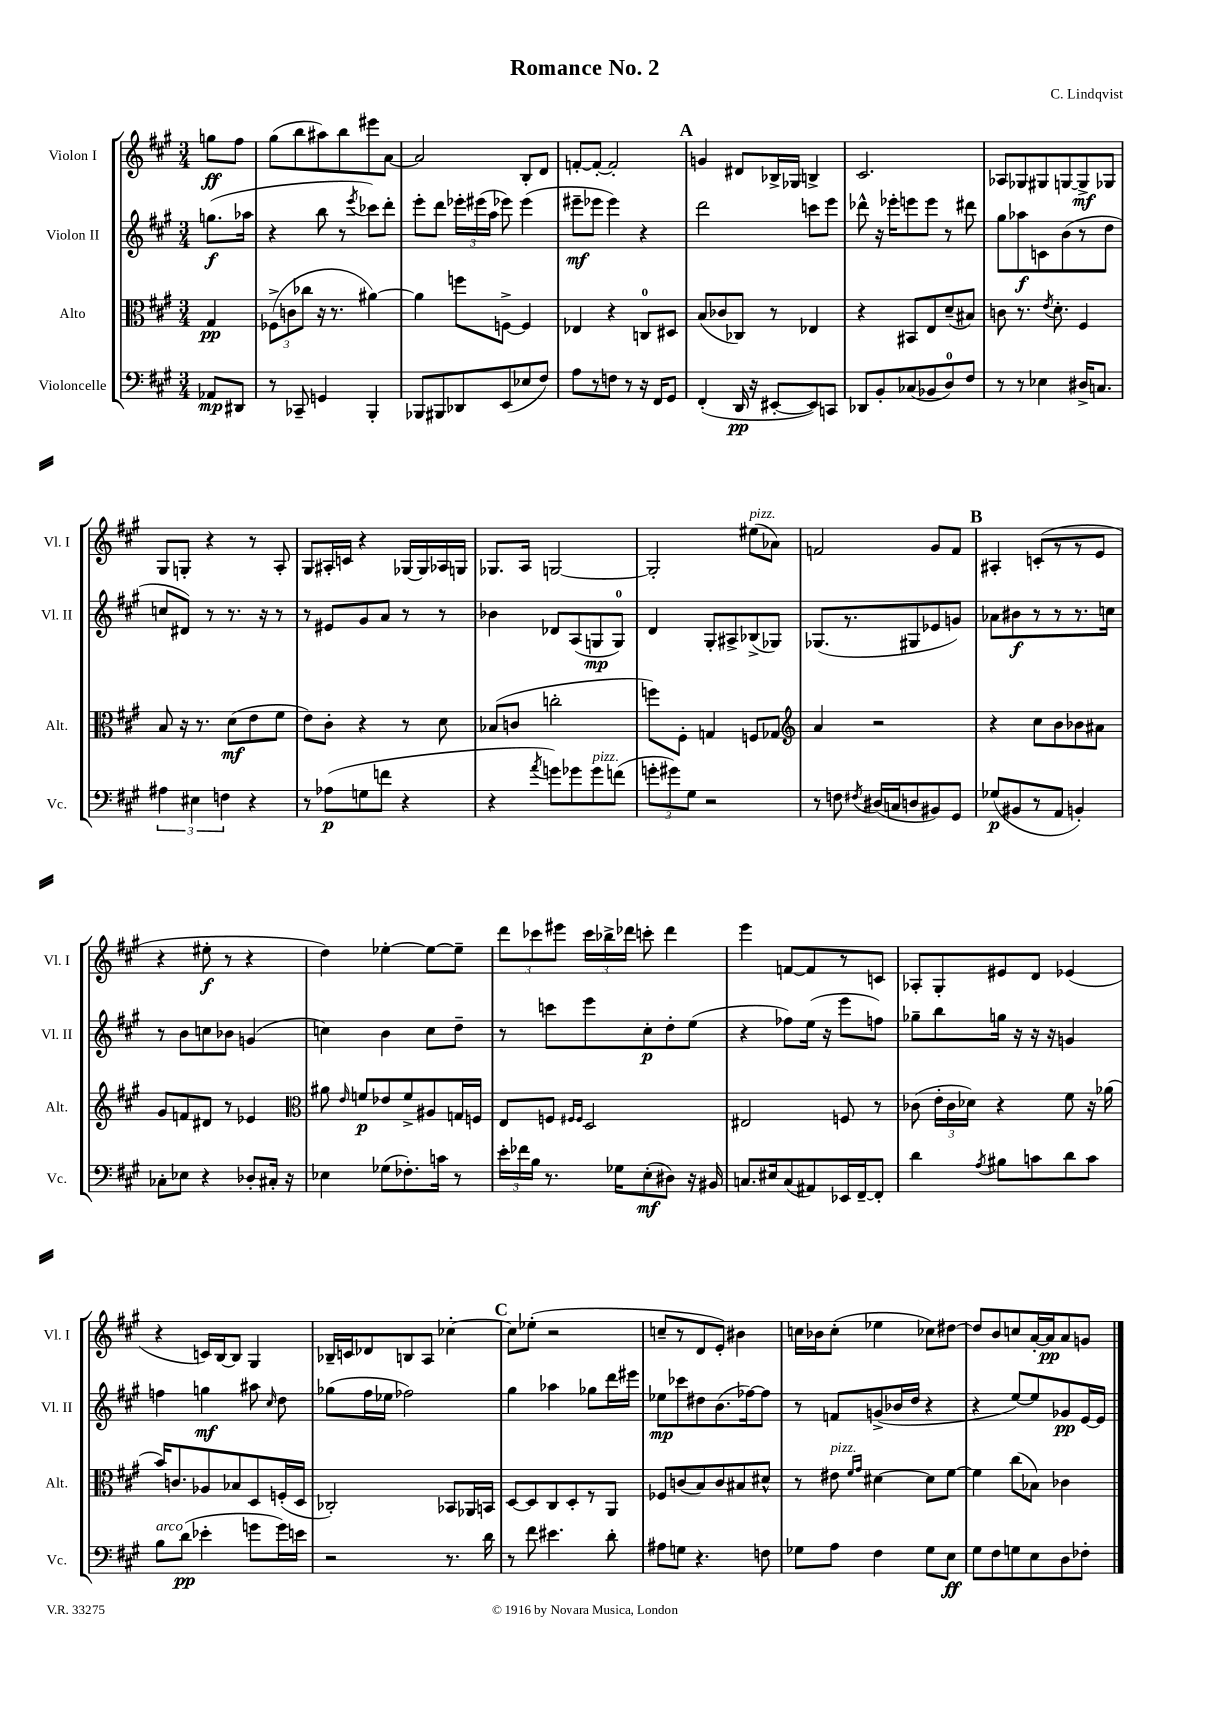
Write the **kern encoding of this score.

**kern	**kern	**kern	**kern
*staff4	*staff3	*staff2	*staff1
*clefF4	*clefC3	*clefG2	*clefG2
*k[f#c#g#]	*k[f#c#g#]	*k[f#c#g#]	*k[f#c#g#]
*M3/4	*M3/4	*M3/4	*M3/4
8AA-/L	4G#/	(8.gg\L	8gg\L
8DD#/J	.	.	8ff#\J
.	.	16aa-\Jk	.
=	=	=	=
8r	(12F-^\L	4r	(8gg#\L
.	12c\	.	.
8CC-~/	.	.	8bb\
.	12cc-\J	.	.
4GG/	16r	8bb\	8aa#\)
.	8.r	.	.
.	.	8r	8bb\
.	.	8qeee/	.
4BBB'/	[4a#\)	8ccc-\L)	8eee#\
.	.	8ddd'\J	[8a\J
=	=	=	=
8BBB-/L	4a#\]	8eee'\L	2a/]
8BBB#/	.	8ddd\J	.
8DD-/	8ff\L	24eee-'\LL	.
.	.	(24eee#\	.
.	.	24aa\JJ	.
(8EE/	[8F^\J	8eee-\)	.
8E-/	4F/]	(4eee-\	8B'/L
8F#/J)	.	.	8d/J
=	=	=	=
8A\L	4E-/	8eee#~\L	[8f'/L
8r	.	8eee-\J	8f'/_J
8F\J	4r	4eee-\)	2f'/]
8r	.	.	.
16r	8C/L	4r	.
16FF#/LK	.	.	.
8GG#/J	8D#/J	.	.
=	=	=	=
(4FF#'/	(8B/L	2ddd\	4g/
.	8c-/	.	.
16DD/	8C-/J)	.	8d#/L
16r	.	.	.
[8EE#'/L	8r	.	16B-^/L
.	.	.	16G-/JJ
8EE#/])	4E-/	8ccc\L	4B^/
8CC/J	.	8eee\J	.
=	=	=	=
8DD-/L	4r	8ddd-^^\	2.c#/
8BB'/	.	16r	.
.	.	16eee-'\LK	.
(8C-/	8BB#/L	8eee\	.
8BB-/	8E/	8eee\J	.
8D/)	(8d~/	8r	.
8F#/J	8B#/J)	8ddd#\	.
=	=	=	=
8r	8c\	8gg#\L	8A-/L
8r	8.r	8aa-\	8G-/
4E-\	.	8c\	8G#/
.	8qe/	.	.
.	8.d'\	.	.
.	.	(8b\	[8G/
16D#^/LK	4F#/	8r	8G^/]
8.C/J	.	.	.
.	.	8dd\J	8G-/J
=	=	=	=
6A#\	8B/	8cc/L	8G#/L
.	16r	8d#/J)	8G'/J
6E#\	.	.	.
.	8.r	.	.
.	.	8r	4r
6F\	.	.	.
.	(8d\L	8.r	.
4r	8e\	.	8r
.	.	16r	.
.	8f#\J	8r	8A'/
=	=	=	=
8r	8e\L)	8r	8G#/L
(8A-\L	8c#'\J	8e#/L	16A#'/L
.	.	.	16c/JJ
8G\	4r	8g#/	4r
8f\J	.	8a/J	.
4r	8r	8r	[16G-/LL
.	.	.	16G-/]
.	8d\	8r	16A-/
.	.	.	16G/JJ
=	=	=	=
4r	(8B-/L	4b-\	8.G-/L
.	8c/J	.	.
.	.	.	16A/Jk
8qa/	.	.	.
8g\L)	2cc'\	8d-/L	[2G/
8g-\	.	(8A/	.
8g-\	.	8G/	.
(8f\J	.	8G/J)	.
=	=	=	=
12g'\L	8ff\L)	4d/	2G'/]
12g#\)	.	.	.
.	8F#'\J	.	.
12G#\J	.	.	.
2r	4G/	8G#'/L	.
.	.	8A#^/	.
.	8F/L	(8B-^/	(8ee#\L
.	8G-/J	8G-/J)	8a-\J)
=	=	=	=
*	*clefG2	*	*
8r	4a/	(8.G-/L	2f/
8F\	.	.	.
.	.	8.r	.
8qF#/	.	.	.
(16D#/LL	2r	.	.
16C/J	.	.	.
8D/	.	8G#/	.
8BB#/)	.	8e-/	8g#/L
8GG#/J	.	8g/J)	8f/J
=	=	=	=
(8G-/L	4r	8a-\L	4A#'/
8BB#/	.	8b#\	.
8r	8cc#\L	8r	(8c'/L
8AA/J	8b\	8r	8r
4BB'/)	8b-\	8.r	8r
.	8a#\J	.	8e/J
.	.	16cc\Jk	.
=	=	=	=
8C-'\L	8g#/L	8r	4r
8E-\J	8f/	8b\L	.
4r	8d#/J	8cc\	8ee#'\
.	8r	8b-\J	8r
8D-'/L	4e-/	(4g/	4r
16C#'/Jk	.	.	.
16r	.	.	.
=	=	=	=
*	*clefC3	*	*
4E-\	8a#\	4cc\)	4dd\)
.	16qqe/	.	.
.	8f/L	.	.
(8G-\L	8e-/	4b\	[4ee-'\
8.F-'\)	8f^/	.	.
.	8A#/	8cc\L	8ee-\_L
16c\Jk	.	.	.
8r	16G/L	8dd~\J	8ee-~\]J
.	16F/JJ	.	.
=	=	=	=
24e'\LL	8E/L	8r	12ddd\L
24f-\	.	.	.
24B\JJ	.	.	12ccc-\
8.r	8F/J	8ccc\L	.
.	.	.	12eee#\J
.	16qqF#/LL	.	.
.	16qqF#/JJ	.	.
.	2D/	8eee\	24ccc-\LL
.	.	.	24bb-^\
16G-\LK	.	.	.
.	.	.	24ddd-\JJ
(8E'\	.	8cc#'\	8ccc'\
8D#\J)	.	8dd'\	4ddd-\
16r	.	(8ee\J	.
16BB#/	.	.	.
=	=	=	=
8.C/L	2E#/	4r	4eee\
16E#/k	.	.	.
(8C/	.	8ff-\L)	[8f/L
8AA#/)	.	(16ee\Jk	8f/]
.	.	16r	.
16EE-/L	8F/	8eee\L	8r
[16FF#~/J	.	.	.
8FF#'/]J	8r	8ff\J)	8c/J
=	=	=	=
4d\	(8c-\	8gg-~\L	8A-'/L
.	24e'\LL	8bb\	8G#'/
.	24c-\	.	.
.	24d-\JJ)	.	.
8qA/	.	.	.
8B#\L	4r	16gg\Jk	8e#/
.	.	16r	.
8c\	.	16r	8d/J
.	.	16r	.
8d\	8f#\	4g/	(4e-/
8c\J	16r	.	.
.	(16a-\	.	.
=	=	=	=
8B\L	16b/LK)	4ff\	4r
.	8.c/	.	.
(8d\J	.	.	.
4e-'\	8A-/	4gg\	16c/LL)
.	.	.	[16B/J
.	8B-/	.	8B/]J
8g\L	8D/	8aa#\	4G#/
.	.	16qqcc#/	.
16g\L)	(16F'/L	8dd\	.
16e\JJ	16D/JJ	.	.
=	=	=	=
2r	2C-'/)	(8gg-\L	16B-~/LL
.	.	.	16c/J
.	.	16ff#\L	8d-/
.	.	16ee-\JJ	.
.	.	2ff-\)	8B/
.	.	.	8A/J
8.r	8BB-/L	.	[4cc-'\
.	16AA-/L	.	.
16d\	16BB/JJ	.	.
=	=	=	=
8r	[8D/L	4gg#\	8cc-\]L
8f#\	8D/]	.	(8ee-'\J
4.e#\	8C#/	4aa-\	2r
.	8D'/	.	.
.	8r	8gg-\L	.
8d'\	8AA/J	16ddd\L	.
.	.	16eee#\JJ	.
=	=	=	=
8A#\L	8F-/L	8ee-\L	8cc~/L
8G\J	(8c/	8ccc-\	8r
4.r	8B/)	8dd#\	8d/
.	8c/	(8.b\	8e'/J)
.	8B#/	.	4b#\
.	.	[16ff-\k)	.
8F\	8d#^^/J	8ff-\]J	.
=	=	=	=
8G-\L	8r	8r	16cc\LL
.	.	.	16b-\J
8A\J	8e#\	8f/L	(8cc'\J
.	16qqf#/LL	.	.
.	16qqg#/JJ	.	.
4F#\	[4d#\	(8g^/	4ee-\
.	.	16b-/L	.
.	.	16dd/JJ	.
8G-\L	8d#\]L	4r	8cc-\L)
8E\J	[8f#\J	.	[8dd#\J
=	=	=	=
8G#\L	4f#\]	4r	8dd#/]L
8F#\	.	.	8b/
8G\	(8cc#\L	[8ee/L)	8cc/
8E\	8B-\J)	8ee/]	[16a'/L
.	.	.	16a/]J
8D\	4c-\	8g-/	8a/
8F-'\J	.	[16e/L	8g/J
.	.	16e/]JJ	.
==	==	==	==
*-	*-	*-	*-
